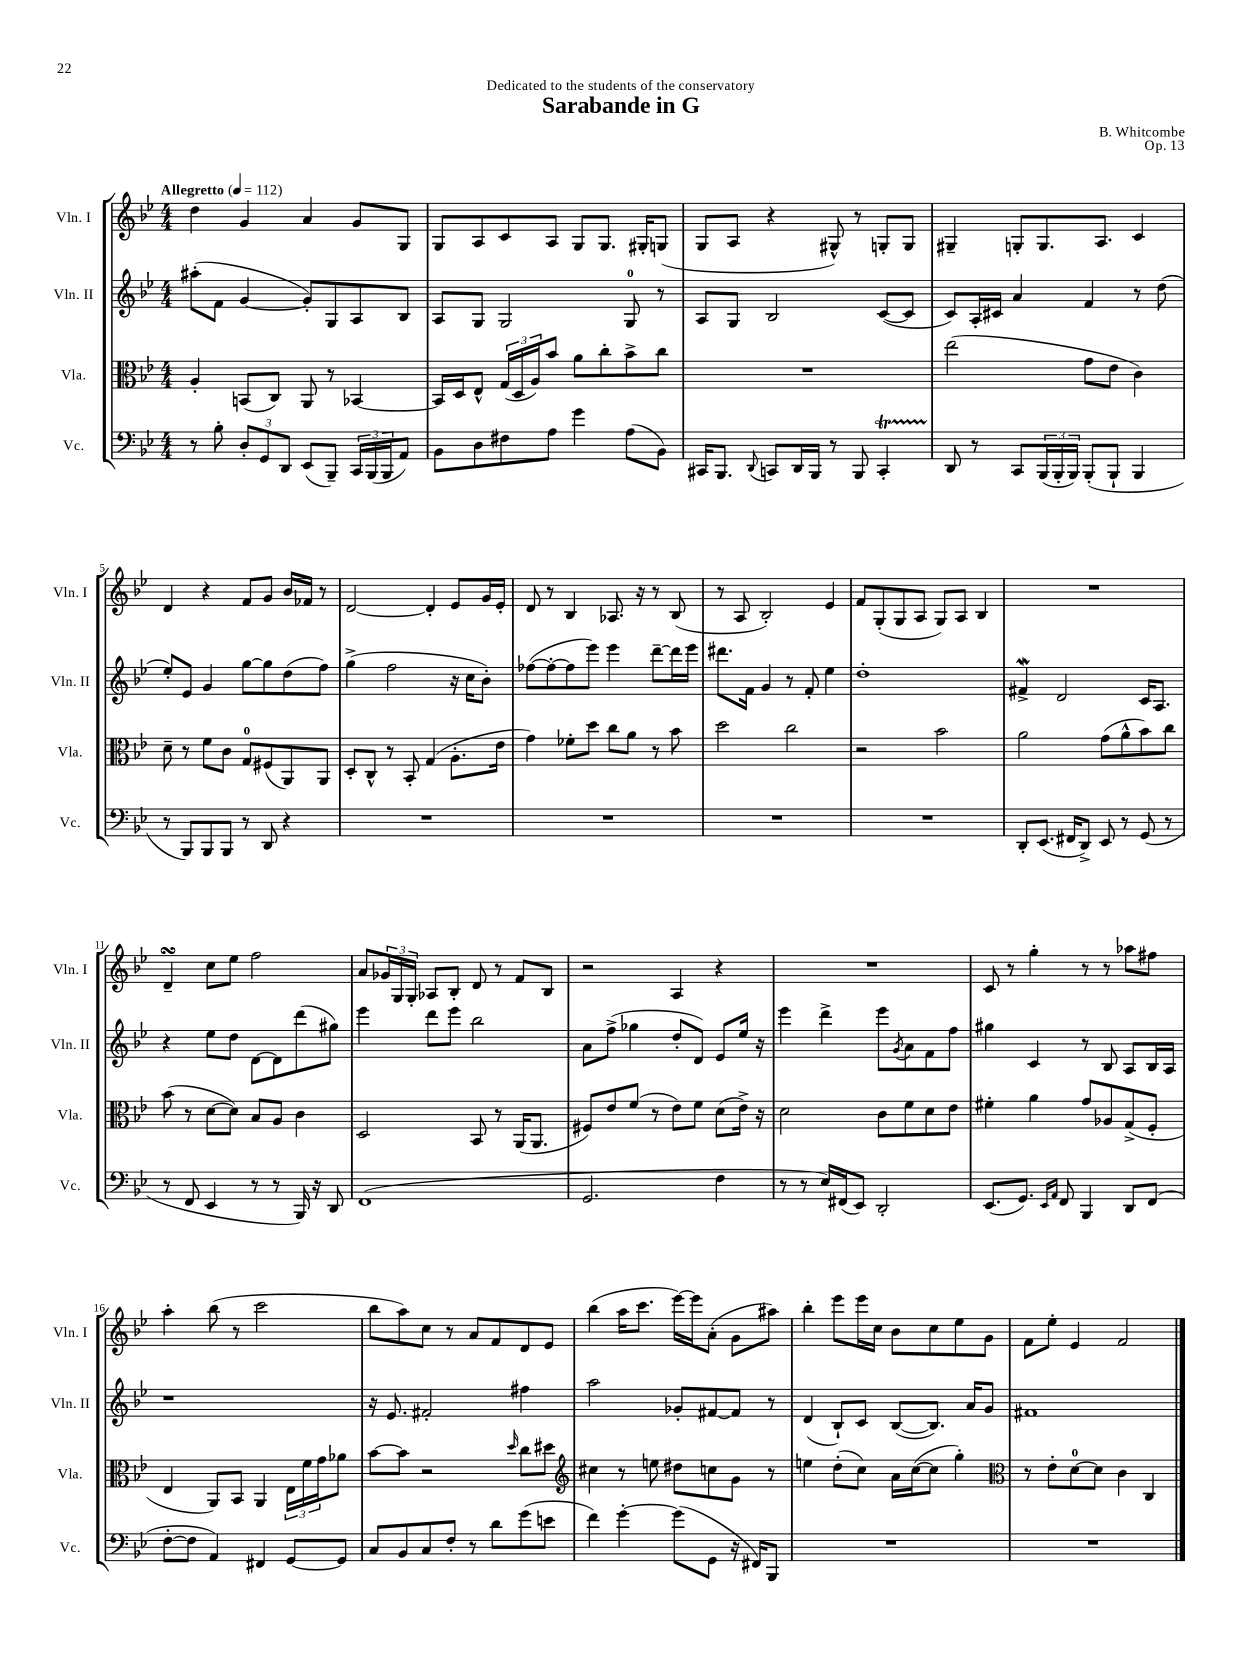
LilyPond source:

\header { title = "Sarabande in G" composer = "B. Whitcombe" dedication = "Dedicated to the students of the conservatory" opus = "Op. 13" }
<<
\new StaffGroup <<
\new Staff = "s0" \with { instrumentName = "Vln. I" shortInstrumentName = "Vln. I" } {
    \clef treble \key bes \major \numericTimeSignature \time 4/4 \tempo "Allegretto" 4 = 112
    d''4 g'4 a'4 g'8 g8 |
    g8 a8 c'8 a8 g8 g8. gis16-. g8( |
    g8 a8 r4 gis8-^) r8 g8-. g8 |
    gis4-- g8-. g8. a8. c'4 |
    d'4 r4 f'8 g'8 bes'16 fes'16 r8 |
    d'2~ d'4-. ees'8 g'16 ees'16-. |
    d'8 r8 bes4 aes8. r16 r8 bes8( |
    r8 a8 bes2-.) ees'4 |
    f'8 g8-.( g8 a8 g8) a8 bes4 |
    R1 |
    d'4--\turn c''8 ees''8 f''2 |
    a'8 \tuplet 3/2 { ges'16 g16 g16-. } aes8 bes8-. d'8 r8 f'8 bes8 |
    r2 a4 r4 |
    R1 |
    c'8 r8 g''4-. r8 r8 aes''8 fis''8 |
    a''4-. bes''8( r8 c'''2 |
    bes''8 a''8) c''8 r8 a'8 f'8 d'8 ees'8 |
    bes''4( a''16 c'''8. ees'''16~) ees'''16 a'8-.( g'8 ais''8) |
    bes''4-. ees'''8 ees'''16 c''16 bes'8 c''8 ees''8 g'8 |
    f'8 ees''8-. ees'4 f'2 \bar "|." |
}
\new Staff = "s1" \with { instrumentName = "Vln. II" shortInstrumentName = "Vln. II" } {
    \clef treble \key bes \major \numericTimeSignature \time 4/4
    ais''8-.( f'8 g'4~ g'8-.) g8 a8 bes8 |
    a8 g8 g2 g8-0 r8 |
    a8 g8 bes2 c'8~( c'8 |
    c'8) a16-. cis'16 a'4 f'4 r8 d''8( |
    ees''8-.) ees'8 g'4 g''8~ g''8 d''8( f''8) |
    g''4->( f''2 r16 c''16 bes'8-.) |
    fes''8~( fes''8~-. fes''8 ees'''8) ees'''4 d'''8~-- d'''16 ees'''16 |
    dis'''8. f'16 g'4 r8 f'8-. ees''4 |
    d''1-. |
    fis'4->\mordent d'2 c'16 a8. |
    r4 ees''8 d''8 d'8~ d'8 d'''8( gis''8) |
    ees'''4 d'''8 ees'''8 bes''2 |
    a'8 f''8->( ges''4 d''8-. d'8) ees'8 ees''16 r16 |
    ees'''4 d'''4-> ees'''8 \acciaccatura { g'8 } a'8 f'8 f''8 |
    gis''4 c'4 r8 bes8 a8 bes16 a16 |
    r1 |
    r16 ees'8. fis'2-. fis''4 |
    a''2 ges'8-. fis'8~ fis'8 r8 |
    d'4( bes8-!) c'8 bes8~( bes8.) a'16 g'8 |
    fis'1 \bar "|." |
}
\new Staff = "s2" \with { instrumentName = "Vla." shortInstrumentName = "Vla." } {
    \clef alto \key bes \major \numericTimeSignature \time 4/4
    a4-. b,8( c8) a,8 r8 bes,4~ |
    bes,16 d16 ees8-^ \tuplet 3/2 { g16( d16 a16) } bes'8 a'8 c''8-. bes'8-> c''8 |
    R1 |
    ees''2( g'8 ees'8 c'4) |
    d'8-- r8 f'8 c'8 g8-0 fis8( a,8) a,8 |
    d8-. c8-^ r8 bes,8-. g4( a8.-. ees'16 |
    g'4) fes'8-. d''8 c''8 a'8 r8 bes'8 |
    d''2 c''2 |
    r2 bes'2 |
    a'2 g'8( a'8-^ bes'8) c''8 |
    bes'8( r8 d'8~ d'8) bes8 a8 c'4 |
    d2 bes,8 r8 a,16( a,8. |
    fis8) ees'8 f'8( r8 ees'8) f'8 d'8( ees'16->) r16 |
    d'2 c'8 f'8 d'8 ees'8 |
    fis'4-. a'4 g'8 aes8 g8->( f8-. |
    ees4 a,8) bes,8 a,4 \tuplet 3/2 { ees16 f'16 g'16 } aes'8 |
    bes'8~ bes'8 r2 \grace { d''16 } c''8 dis''8 |
    \clef treble cis''4 r8 e''8 dis''8 c''8 g'8 r8 |
    e''4 d''8-.( c''8) a'16 c''16~( c''8 g''4-.) |
    \clef alto r8 ees'8-. d'8-0~ d'8 c'4 c4 \bar "|." |
}
\new Staff = "s3" \with { instrumentName = "Vc." shortInstrumentName = "Vc." } {
    \clef bass \key bes \major \numericTimeSignature \time 4/4
    r8 bes8-. \tuplet 3/2 { d8-. g,8 d,8 } ees,8( bes,,8--) \tuplet 3/2 { c,16 bes,,16( bes,,16 } a,8) |
    bes,8 d8 fis8 a8 g'4 a8( bes,8) |
    cis,16 bes,,8. \appoggiatura { d,8 } c,8 d,16 bes,,16 r8 bes,,8 c,4-.\startTrillSpan |
    d,8\stopTrillSpan r8 c,8 \tuplet 3/2 { bes,,16( bes,,16-. bes,,16) } bes,,8-.( bes,,8-! bes,,4 |
    r8 bes,,8) bes,,8 bes,,8 r8 d,8 r4 |
    R1 |
    R1 |
    R1 |
    R1 |
    d,8-. ees,8.( fis,16 d,8->) ees,8 r8 g,8( r8 |
    r8 f,8 ees,4 r8 r8 bes,,16) r16 d,8 |
    f,1( |
    g,2. f4 |
    r8 r8 ees16) fis,16( ees,8) d,2-. |
    ees,8.( g,8.) \grace { ees,16 a,16 } f,8 bes,,4 d,8 f,8( |
    f8~-. f8 a,4) fis,4 g,8~ g,8 |
    c8 bes,8 c8 f8-. r8 d'8 g'8( e'8 |
    f'4) g'4~-. g'8( g,8 r16 fis,16) bes,,8 |
    R1 |
    R1 \bar "|." |
}
>>
>>
